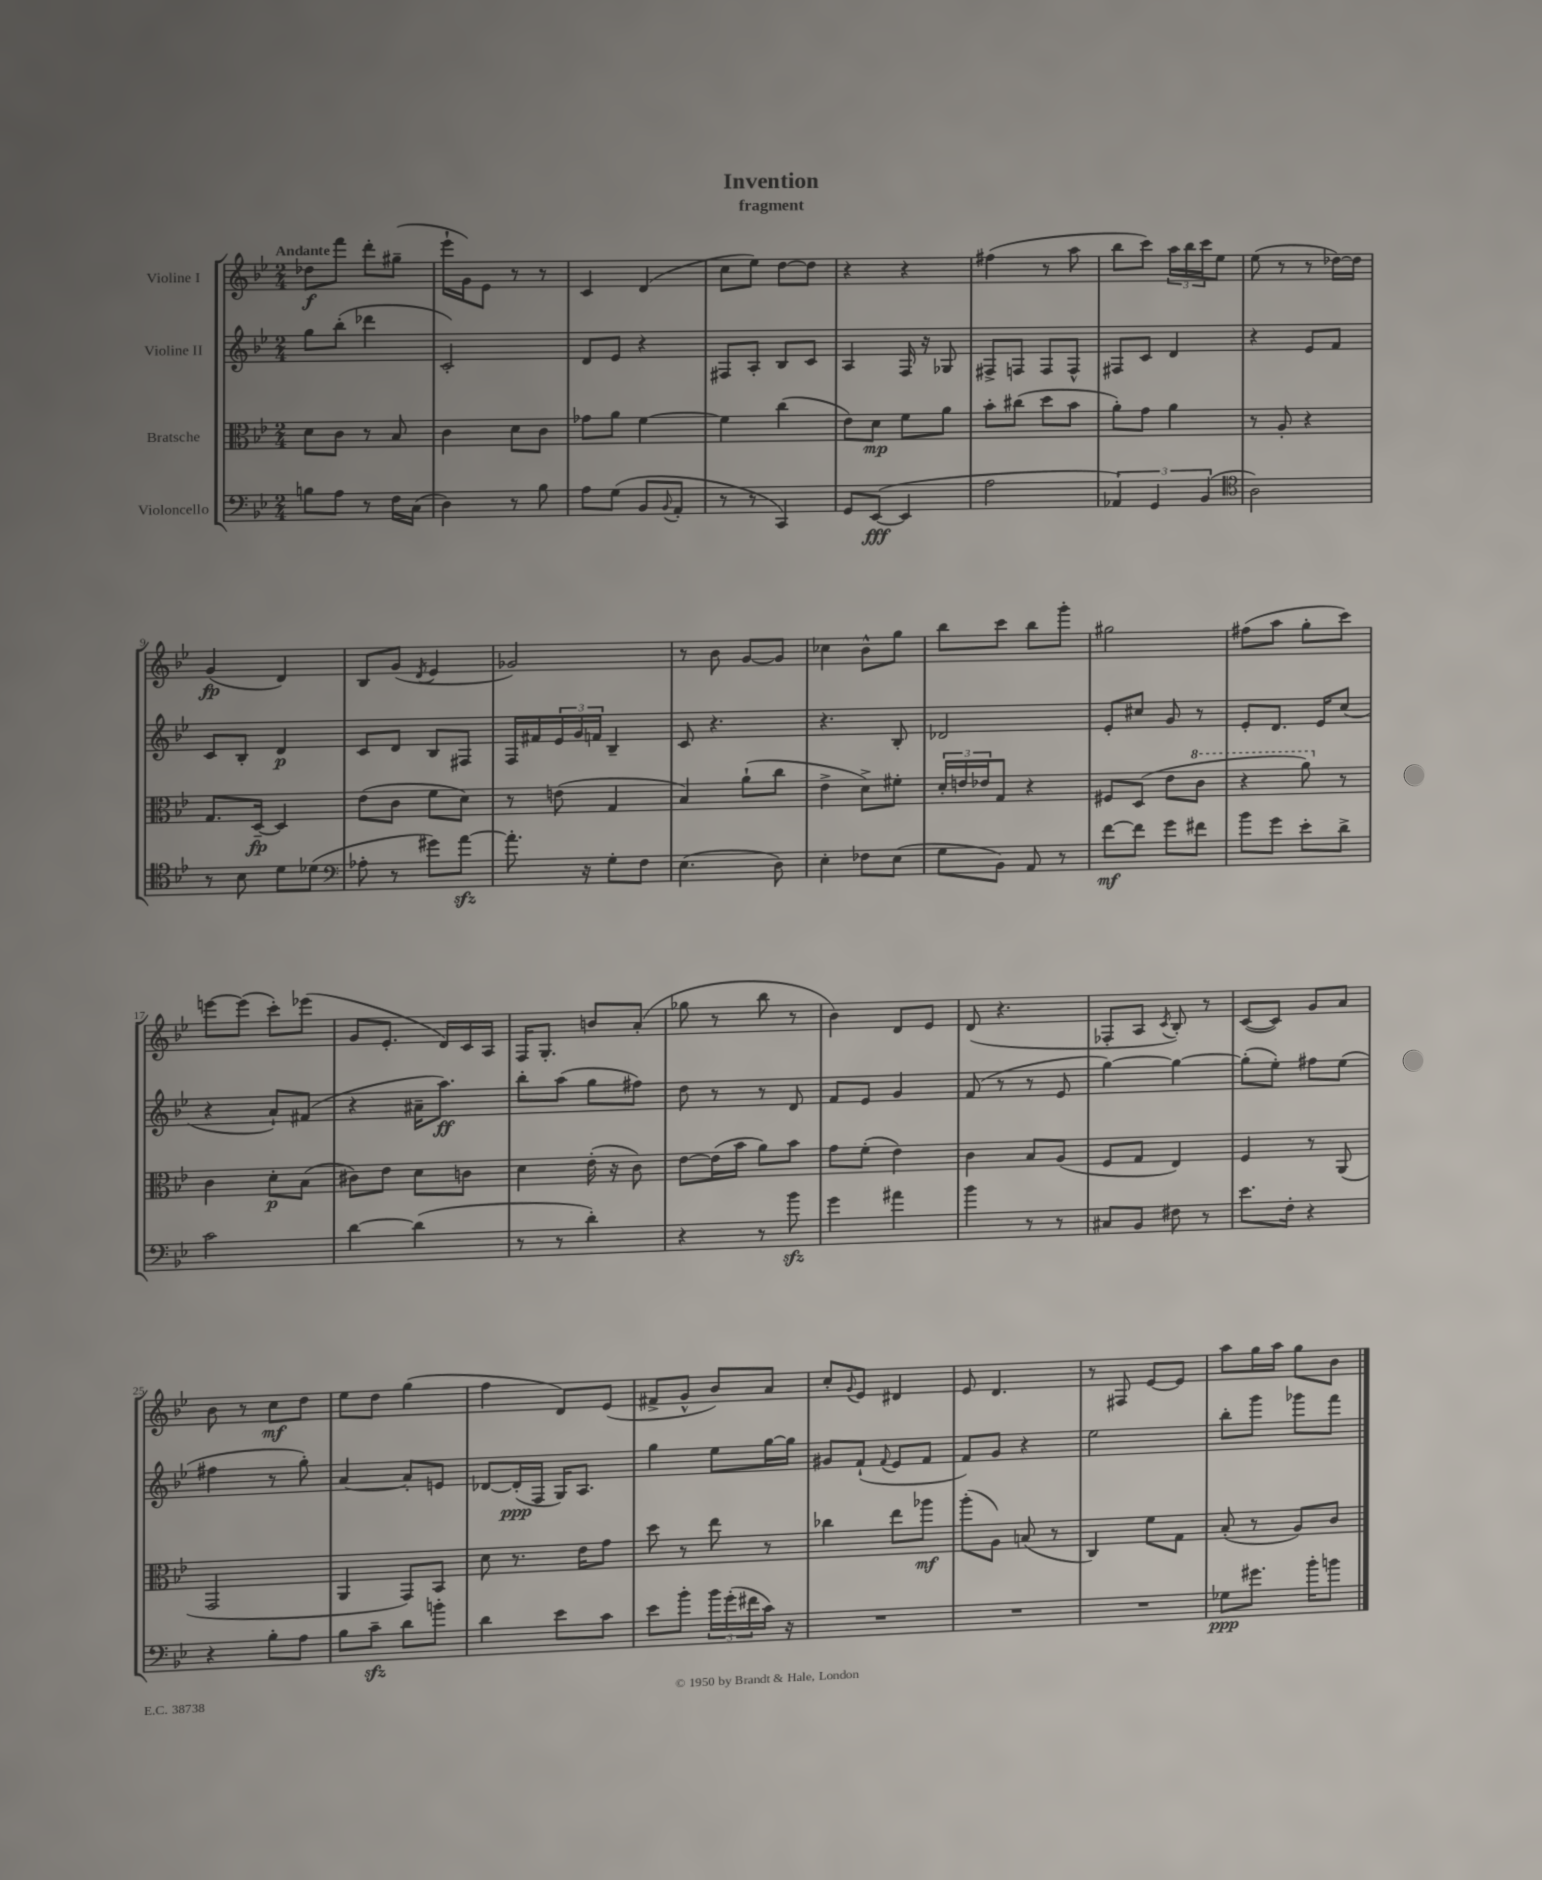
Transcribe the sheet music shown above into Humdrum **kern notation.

**kern	**dynam	**kern	**dynam	**kern	**dynam	**kern	**dynam
*part4	*part4	*part3	*part3	*part2	*part2	*part1	*part1
*staff4	*staff4	*staff3	*staff3	*staff2	*staff2	*staff1	*staff1
*I"Violoncello	*	*I"Bratsche	*	*I"Violine II	*	*I"Violine I	*
*clefF4	*	*clefC3	*	*clefG2	*	*clefG2	*
*k[b-e-]	*	*k[b-e-]	*	*k[b-e-]	*	*k[b-e-]	*
*M2/4	*	*M2/4	*	*M2/4	*	*M2/4	*
=1	=1	=1	=1	=1	=1	=1	=1
!	!	!	!	!	!	!LO:TX:a:B:t=Andante	!
8Bn\L	.	8d\L	.	8gg\L	.	8dd-X\L	f
8A\J	.	8c\J	.	(8bb-'\J	.	8fff\J	.
8r	.	8r	.	4ddd-X\	.	8ddd'\L	.
16F\LL	.	8B-/	.	.	.	(8gg#X~\J	.
(16C\JJ	.	.	.	.	.	.	.
=2	=2	=2	=2	=2	=2	=2	=2
4D\)	.	4c\	.	2c'/)	.	16eee-`\LL	.
.	.	.	.	.	.	16g\J)	.
.	.	.	.	.	.	8e-\J	.
8r	.	8d\L	.	.	.	8r	.
8B-\	.	8c\J	.	.	.	8r	.
=3	=3	=3	=3	=3	=3	=3	=3
8A\L	.	8g-X\L	.	8d/L	.	4c/	.
(8G\J	.	8a\J	.	8e-/J	.	.	.
8BB-/L	.	[4f\	.	4r	.	(4d/	.
8qqBB-/	.	.	.	.	.	.	.
8AA'/J	.	.	.	.	.	.	.
=4	=4	=4	=4	=4	=4	=4	=4
8r	.	4f\]	.	8F#X/L	.	8cc\L	.
8r	.	.	.	8A'/J	.	8ee-\J)	.
4CC/)	.	(4cc\	.	8B-/L	.	[8dd\L	.
.	.	.	.	8c/J	.	8dd\J]	.
=5	=5	=5	=5	=5	=5	=5	=5
8GG/L	.	8e-\L)	.	4A/	.	4r	.
([8EE-/J	fff	8d\J	mp	.	.	.	.
4EE-/]	.	8f\L	.	16F/	.	4r	.
.	.	.	.	16r	.	.	.
.	.	8a\J	.	8G-X/	.	.	.
=6	=6	=6	=6	=6	=6	=6	=6
2A\	.	8b-'\L	.	8F#X^/L	.	(4ff#X\	.
.	.	(8cc#X\J	.	8Fn/J	.	.	.
.	.	8dd\L	.	8F/L	.	8r	.
.	.	8b-\J	.	8F^^/J	.	8aa\	.
=7	=7	=7	=7	=7	=7	=7	=7
6AA-X/)	.	8a'\L)	.	8F#X/L	.	8bb-\L	.
.	.	8g\J	.	8c/J	.	8ccc\J)	.
6GG/	.	.	.	.	.	.	.
.	.	4a\	.	4d/	.	24aa\LL	.
.	.	.	.	.	.	24bb-\	.
(6BB-/	.	.	.	.	.	24ccc\J	.
.	.	.	.	.	.	8ee-\J	.
=8	=8	=8	=8	=8	=8	=8	=8
*clefC4	*	*	*	*	*	*	*
2A\)	.	8r	.	4r	.	(8ee-\	.
.	.	8A'/	.	.	.	8r	.
.	.	4r	.	8e-/L	.	8r	.
.	.	.	.	8f/J	.	[16dd-X\LL)	.
.	.	.	.	.	.	16dd-\JJ]	.
!!LO:LB:g=z
=9	=9	=9	=9	=9	=9	=9	=9
8r	.	8.G/L	.	8c/L	.	(4g/	fp
8B-\	.	.	.	8B-'/J	.	.	.
.	.	[16D~/Jk	fp	.	.	.	.
8d\L	.	4D/]	.	4d/	p	4d/)	.
(8d-X\J	.	.	.	.	.	.	.
=10	=10	=10	=10	=10	=10	=10	=10
*clefF4	*	*	*	*	*	*	*
8A-X'\	.	(8e-\L	.	8c/L	.	8B-/L	.
8r	.	8c\J	.	8d/J	.	(8g/J	.
.	.	.	.	.	.	8qd/	.
8g#X\L)	.	8f\L	.	8B-/L	.	4e-/	.
[8azz\J	.	8d\J)	.	8F#X/J	.	.	.
=11	=11	=11	=11	=11	=11	=11	=11
8.a'\]	.	8r	.	16F/LL	.	2g-X/)	.
.	.	.	.	16f#X/	.	.	.
.	.	(8en\	.	24e-/	.	.	.
.	.	.	.	24g/	.	.	.
16r	.	.	.	.	.	.	.
.	.	.	.	24fn/JJ	.	.	.
8G'\L	.	4G/	.	4B-~/	.	.	.
8F\J	.	.	.	.	.	.	.
=12	=12	=12	=12	=12	=12	=12	=12
(4.E-\	.	4B-/)	.	8c/	.	8r	.
.	.	.	.	4.r	.	8b-\	.
.	.	(8a`\L	.	.	.	[8g/L	.
8D\)	.	8cc\J	.	.	.	8g/J]	.
=13	=13	=13	=13	=13	=13	=13	=13
4E-'\	.	4e-^\	.	4.r	.	4cc-X\	.
8F-X\L	.	8d^\L)	.	.	.	8b-^^\L	.
(8E-\J	.	8f#X'\J	.	8B-'/	.	8gg\J	.
=14	=14	=14	=14	=14	=14	=14	=14
8G\L	.	24d'/LL	.	2d-X/	.	8bb-\L	.
.	.	24en/	.	.	.	.	.
.	.	24e-X/J	.	.	.	.	.
8BB-\J)	.	8G/J	.	.	.	8ccc\J	.
8AA/	.	4r	.	.	.	8bb-\L	.
8r	.	.	.	.	.	8ggg'\J	.
=15	=15	=15	=15	=15	=15	=15	=15
[8f\L	mf	8F#X/L	.	8e-'/L	.	2gg#X\	.
8f\J]	.	(8D/J	.	8cc#X/J	.	.	.
8g\L	.	8e-\L	.	8g/	.	.	.
*	*	*8va	*	*	*	*	*
8f#X\J	.	8cc\J	.	8r	.	.	.
=16	=16	=16	=16	=16	=16	=16	=16
8b-\L	.	4r	.	8e-'/L	.	(8ff#X\L	.
8g\J	.	.	.	8.d/J	.	8aa\J	.
8e-'\L	.	8aa\)	.	.	.	8gg'\L	.
.	.	.	.	16e-/KL	.	.	.
*	*	*X8va	*	*	*	*	*
8d^\J	.	8r	.	(8cc/J	.	8ccc\J)	.
!!LO:LB:g=z
=17	=17	=17	=17	=17	=17	=17	=17
2c\	.	4c\	.	4r	.	[8eeen\L	.
.	.	.	.	.	.	(8eee\J]	.
.	.	8d'\L	p	8a`/L)	.	8ccc'\L)	.
.	.	(8B-\J	.	(8f#X/J	.	(8eee-X\J	.
=18	=18	=18	=18	=18	=18	=18	=18
[4d\	.	8c#X\L)	.	4r	.	8g/L	.
.	.	8e-\J	.	.	.	8.e-'/J	.
(4d\]	.	8d\L	.	16a#X~\KL	.	.	.
.	.	.	.	8.aa\J)	ff	16d/LL)	.
.	.	8cn\J	.	.	.	16c/	.
.	.	.	.	.	.	16A/JJ	.
=19	=19	=19	=19	=19	=19	=19	=19
8r	.	4d\	.	8bb-'\L	.	16F/KL	.
.	.	.	.	.	.	8.G'/J	.
8r	.	.	.	(8aa\J	.	.	.
4d'\)	.	(16e-'\	.	8gg\L	.	8bn/L	.
.	.	16r	.	.	.	.	.
.	.	8c\)	.	8ff#X\J)	.	(8a'/J	.
=20	=20	=20	=20	=20	=20	=20	=20
4r	.	[8e-\L	.	8dd\	.	8gg-X\	.
.	.	(16e-\L]	.	8r	.	8r	.
.	.	16b-\JJ	.	.	.	.	.
8r	.	8a\L)	.	8r	.	8bb-\	.
8b-zz\	.	8b-\J	.	8d/	.	8r	.
=21	=21	=21	=21	=21	=21	=21	=21
4g\	.	8g\L	.	8f/L	.	4b-\)	.
.	.	(8f'\J	.	8e-/J	.	.	.
4a#X\	.	4e-\)	.	4g/	.	8d/L	.
.	.	.	.	.	.	8e-/J	.
=22	=22	=22	=22	=22	=22	=22	=22
4b-\	.	4c\	.	(8f/	.	(8d/	.
.	.	.	.	8r	.	4.r	.
8r	.	8B-/L	.	8r	.	.	.
8r	.	(8A/J	.	8e-/	.	.	.
=23	=23	=23	=23	=23	=23	=23	=23
8C#X/L	.	8F/L	.	[4gg\)	.	8F-X'/L	.
8BB-/J	.	8G/J	.	.	.	8A/J	.
.	.	.	.	.	.	8qc/	.
8F#X\	.	4E-/)	.	4gg\_	.	8B-'/)	.
8r	.	.	.	.	.	8r	.
=24	=24	=24	=24	=24	=24	=24	=24
8.e-\L	.	4F/	.	(8gg'\L]	.	([8c/L	.
.	.	.	.	8ee-'\J)	.	8c/J])	.
16F'\Jk	.	.	.	.	.	.	.
4r	.	8r	.	8ff#X\L	.	8g/L	.
.	.	(8AA/	.	(8ee-\J	.	8a/J	.
!!LO:LB:g=z
=25	=25	=25	=25	=25	=25	=25	=25
4r	.	2GG/	.	4ff#X\	.	8b-\	.
.	.	.	.	.	.	8r	.
8B-'\L	.	.	.	8r	.	8cc\L	mf
8A\J	.	.	.	8gg'\)	.	8dd\J	.
=26	=26	=26	=26	=26	=26	=26	=26
8B-\L	.	4AA/	.	[4a/	.	8ee-\L	.
8czz~\J	.	.	.	.	.	8dd\J	.
8d\L	.	8GG/L)	.	8a'/L]	.	(4gg\	.
8bn'\J	.	8BB-/J	.	8en/J	.	.	.
=27	=27	=27	=27	=27	=27	=27	=27
4d\	.	8d\	.	[8d-X/L	.	4ff\	.
.	.	8.r	.	(16d-'/L]	ppp	.	.
.	.	.	.	16F/JJ	.	.	.
8e-\L	.	.	.	16G/KL)	.	8d/L)	.
.	.	16e-\KL	.	8.A/J	.	.	.
8c\J	.	8g\J	.	.	.	(8e-/J	.
=28	=28	=28	=28	=28	=28	=28	=28
8e-\L	.	8dd\	.	4gg\	.	8f#X^/L	.
8b-'\J	.	8r	.	.	.	8g^^/J	.
24b-\LL	.	8ee-\	.	8ee-\L	.	8b-/L)	.
(24g'\	.	.	.	.	.	.	.
24f#X\	.	.	.	.	.	.	.
16c\JJ)	.	8r	.	[16gg\L	.	8a/J	.
16r	.	.	.	16gg\JJ]	.	.	.
=29	=29	=29	=29	=29	=29	=29	=29
2r	.	4cc-X\	.	8g#X/L	.	8cc'/L	.
.	.	.	.	.	.	8qqg/	.
.	.	.	.	(8f`/J	.	8e-/J	.
.	.	.	.	8qqf/	.	.	.
.	.	8ee-\L	.	8e-/L	.	4d#X/	.
.	.	8aa-X\J	mf	8f/J	.	.	.
=30	=30	=30	=30	=30	=30	=30	=30
2r	.	(8aa'\L	.	8f/L)	.	8e-/	.
.	.	8A\J)	.	8g/J	.	4.d/	.
.	.	(8Bn/	.	4r	.	.	.
.	.	8r	.	.	.	.	.
=31	=31	=31	=31	=31	=31	=31	=31
2r	.	4C/)	.	2ee-\	.	8r	.
.	.	.	.	.	.	8F#X/	.
.	.	8f\L	.	.	.	[8e-/L	.
.	.	8G\J	.	.	.	8e-/J]	.
=32	=32	=32	=32	=32	=32	=32	=32
8G-X\L	ppp	(8B-'/	.	8bb-'\L	.	8aa\L	.
8.g#X\J	.	8r	.	8ggg\J	.	16gg\L	.
.	.	.	.	.	.	16aa\JJ	.
.	.	8A/L)	.	8ggg-X\L	.	8gg\L	.
16b-'\KL	.	.	.	.	.	.	.
8bn\J	.	8c/J	.	8fff\J	.	8b-\J	.
==	==	==	==	==	==	==	==
*-	*-	*-	*-	*-	*-	*-	*-
